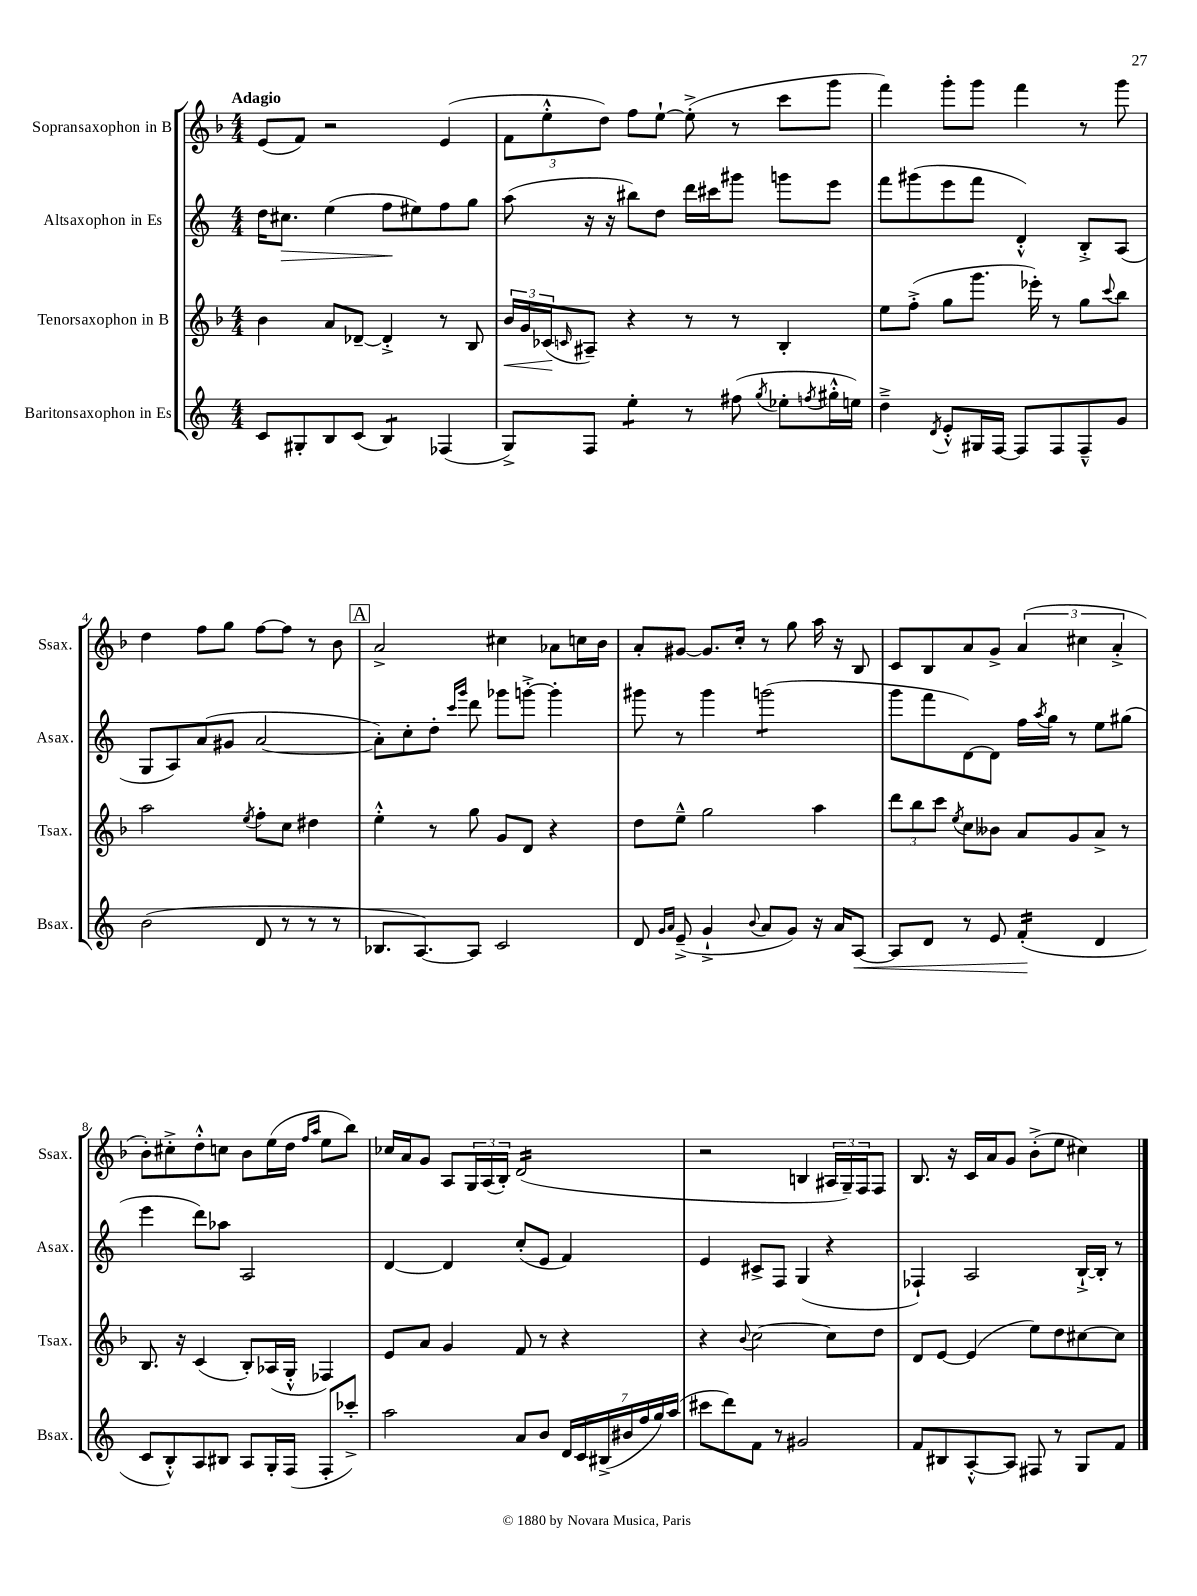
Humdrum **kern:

**kern	**kern	**kern	**kern
*staff4	*staff3	*staff2	*staff1
*clefG2	*clefG2	*clefG2	*clefG2
*k[]	*k[b-]	*k[]	*k[b-]
*M4/4	*M4/4	*M4/4	*M4/4
8c	4b-	16dd	(8e
.	.	8.cc#	.
8G#'	.	.	8f)
8B	8a	(4ee	2r
(8c	[8d-~	.	.
4B)	4d-'^]	8ff	.
.	.	8ee#)	.
(4F-	8r	8ff	(4e
.	8B-	8gg	.
=	=	=	=
8G^)	24b-	(8aa	12f
.	24g	.	.
.	(24c-	.	12ee'^^
.	16qqc	.	.
8F	8A#~)	16r	.
.	.	.	12dd)
.	.	16r	.
4ee'	4r	8bb#)	8ff
.	.	8dd	[8ee`
8r	8r	16ddd	(8ee'^]
.	.	16ccc#	.
(8ff#	8r	8ggg#	8r
8qgg	.	.	.
8ee-'	4B-'	8ggg	8ccc
8qff	.	.	.
16gg#'^^	.	8eee	8ggg
16ee)	.	.	.
=	=	=	=
4dd~^	8ee	8fff	4fff)
.	(8ff'^	(8ggg#	.
8qd	.	.	.
8e'^^	8gg	8eee	8ggg'
16G#	8.ggg	8fff	8ggg
[16F	.	.	.
8F]	.	4d'^^)	4fff
.	16eee-')	.	.
8F	8r	.	.
8F~^^	8gg	8B'^	8r
.	8qqccc	.	.
8g	8bb-	(8A	8ggg
=	=	=	=
(2b	2aa	8G	4dd
.	.	8A)	.
.	.	(8a	8ff
.	.	8g#	8gg
.	8qee	.	.
8d	8ff'	[2a	[8ff
8r	8cc	.	8ff]
8r	4dd#	.	8r
8r	.	.	8b-
=	=	=	=
8.B-	4ee'^^	8a'])	2a^
.	.	8cc'	.
[8.A)	.	.	.
.	8r	8dd'	.
.	.	16qqccc	.
.	.	16qqggg	.
8A]	8gg	8ddd	.
2c	8g	8ggg-	4cc#
.	8d	[8ggg'^	.
.	4r	4ggg']	8a-
.	.	.	16cc
.	.	.	16b-
=	=	=	=
8d	8dd	8ggg#	8a'
16qqg	.	.	.
16qqa	.	.	.
(8e~^	8ee~^^	8r	[8g#
4g`^	2gg	4ggg#	8.g#]
.	.	.	16cc'
8qqb	.	.	.
8a	.	(2ggg	8r
8g)	.	.	8gg
16r	4aa	.	16aa
16a	.	.	16r
[8A	.	.	8B-
=	=	=	=
8A]	12ddd	8ggg	8c
.	12bb-	.	.
8d	.	8fff	8B-
.	12ccc	.	.
.	8qee	.	.
8r	8cc	[8d)	8a
8e	8b--	8d]	8g^
(4f'	8a	16ff	(6a
.	.	8qaa	.
.	.	16gg	.
.	8g	8r	.
.	.	.	6cc#
4d	8a^	8ee	.
.	.	.	6a'^
.	8r	(8gg#	.
=	=	=	=
8c	8.B-	4eee	8b-')
8B'^^)	.	.	8cc#'^
.	16r	.	.
8A	(4c	8ddd)	8dd'^^
8B#	.	8aa-	8cc
8A	8B-')	2A	8b-
16G'	(16A-	.	(16ee
(16F	16G'^^	.	16dd
.	.	.	16qqff
.	.	.	16qqaa
8F'	4F-)	.	8ee
8ccc-'^)	.	.	8bb-)
=	=	=	=
2aa	8e	[4d	16cc-
.	.	.	16a
.	8a	.	8g
.	4g	4d]	8A
.	.	.	24G
.	.	.	(24A
.	.	.	24B-')
8a	8f	(8cc'	(2d
8b	8r	8e	.
28d	4r	4f)	.
28c	.	.	.
(28B#^	.	.	.
28b#	.	.	.
28ff	.	.	.
28gg)	.	.	.
(28aa	.	.	.
=	=	=	=
8ccc#	4r	4e	2r
8ddd)	.	.	.
.	8qqb-	.	.
8f	[2cc	8c#^	.
8r	.	8F	.
2g#	.	(4G	4B
.	8cc]	4r	24A#
.	.	.	24G~)
.	.	.	24F
.	8dd	.	8F
=	=	=	=
8f	8d	4F-`)	8.B-
8B#	[8e	.	.
.	.	.	16r
[8A'^^	(4e]	2A	16c
.	.	.	16a
8A]	.	.	8g
8F#	8ee)	.	(8b-'^
8r	8dd	.	8ee
8G	[8cc#	[16B`^	4cc#)
.	.	16B']	.
8f	8cc#]	8r	.
==	==	==	==
*-	*-	*-	*-
